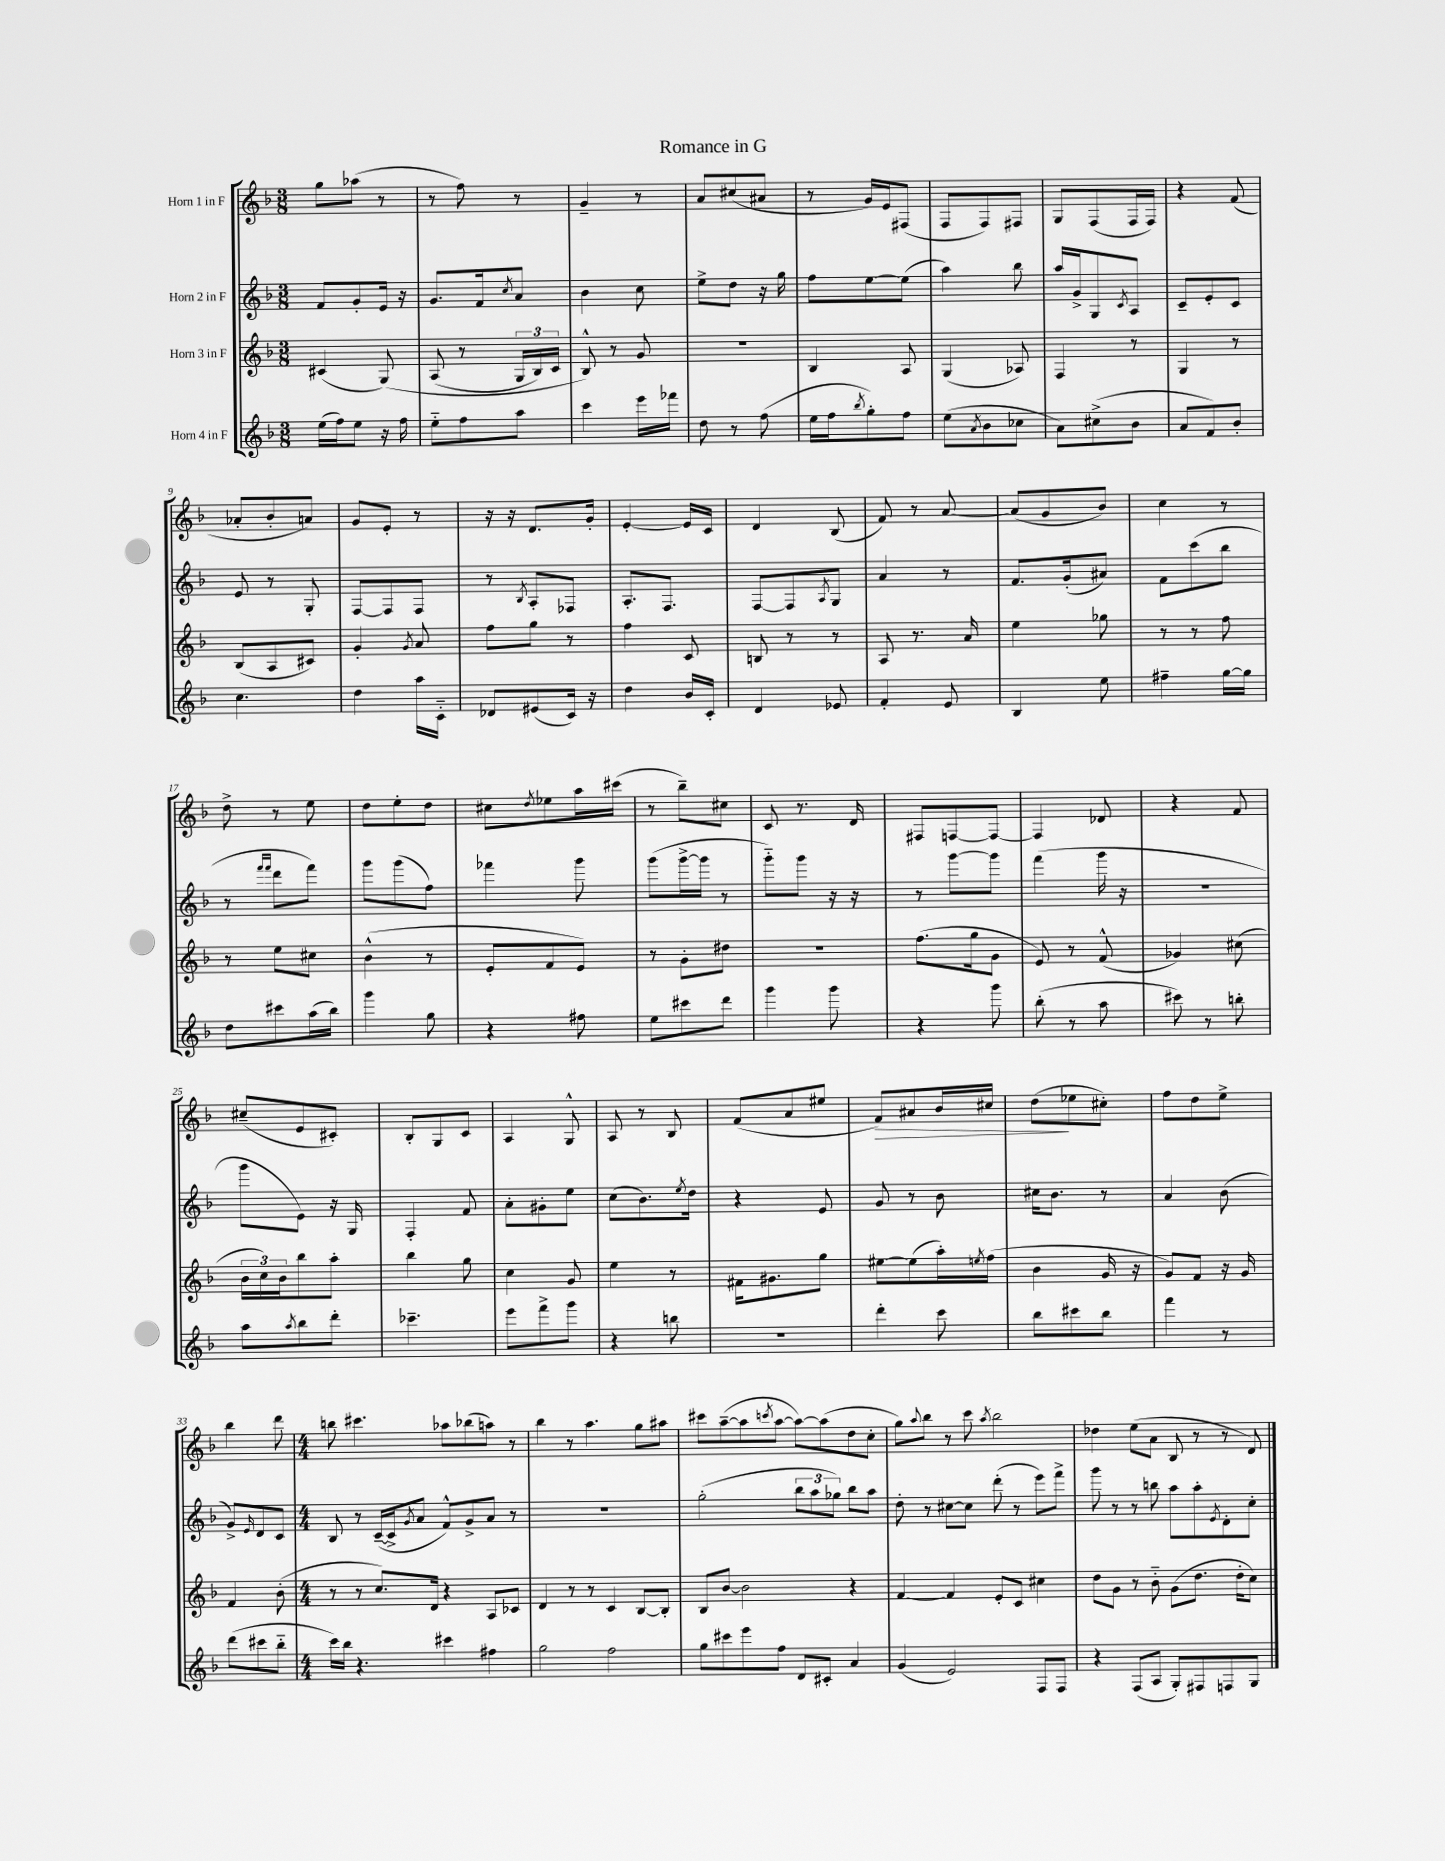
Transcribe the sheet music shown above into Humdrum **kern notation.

**kern	**kern	**kern	**kern
*staff4	*staff3	*staff2	*staff1
*clefG2	*clefG2	*clefG2	*clefG2
*k[b-]	*k[b-]	*k[b-]	*k[b-]
*M3/8	*M3/8	*M3/8	*M3/8
(16ee	(4c#	8f	8gg
16ff)	.	.	.
8ee	.	8g'	(8aa-
16r	&(8G)	16e	8r
16ff	.	16r	.
=	=	=	=
8ee'~	(8A	8.g	8r
8ff	8r	.	8ff)
.	.	16f	.
.	.	8qcc	.
8aa	24G	8a	8r
.	24B-)	.	.
.	24c	.	.
=	=	=	=
4ccc	8B-^^&)	4b-	4g~
.	8r	.	.
16eee	8g	8cc	8r
16fff-	.	.	.
=	=	=	=
8dd	4.r	8ee^	8a
8r	.	8dd	(8cc#
(8ff	.	16r	8a#
.	.	16gg	.
=	=	=	=
16ee	4B-	8ff	8r
16ff	.	.	.
8qbb-	.	.	.
8gg')	.	[8ee	16g)
.	.	.	16e
8ff	8A	(8ee]	(8F#
=	=	=	=
(8ee	(4G	4aa)	8F
8qa	.	.	.
8b-	.	.	8F)
8cc-	8A-)	8bb-	8F#
=	=	=	=
8a)	4F	16aa	8G
.	.	16g^	.
(8cc#^	.	8G	(8F
.	.	8qc	.
8b-	8r	8A	16F
.	.	.	16F)
=	=	=	=
8a	4G	8c~	4r
8f)	.	8e'	.
8b-'	8r	8c	(8f
=	=	=	=
4.cc	(8B-	8e	8a-'
.	8A	8r	8b-'
.	8c#)	8G'	8a)
=	=	=	=
4dd	4g'	[8F	8g
.	.	8F]	8e'
.	8qg	.	.
16aa	8a	8F	8r
16c'~	.	.	.
=	=	=	=
8d-	8ff	8r	16r
.	.	.	16r
.	.	8qB-	.
(8e#	8gg	8A'	8.d
16c)	8r	8F-	.
16r	.	.	16g'
=	=	=	=
4dd	4ff	8.A'	[4e'
.	.	8.F	.
16b-	8c	.	16e]
16c'	.	.	16c
=	=	=	=
4d	8B	[8F	4d
.	8r	8F]	.
.	.	8qA	.
8e-	8r	8G	(8B-
=	=	=	=
4f'	8A	4a	8f)
.	8.r	.	8r
8e	.	8r	[8a
.	16a	.	.
=	=	=	=
4B-	4ee	8.f	(8a]
.	.	.	8g
.	.	(16g'	.
8ee	8gg-	8a#)	8b-)
=	=	=	=
4ff#~	8r	8f	4cc
.	8r	(8ccc	.
[16gg	8ff	8bb-	8r
16gg]	.	.	.
=	=	=	=
8dd	8r	8r	8dd^
.	.	16qqfff	.
.	.	16qqfff	.
8ccc#	8ee	8ddd	8r
(16aa	8cc#	8fff)	8ee
16bb-)	.	.	.
=	=	=	=
4ggg	(4b-^^	8ggg	8dd
.	.	(8ggg	8ee'
8gg	8r	8ff)	8dd
=	=	=	=
4r	8e'	4fff-	8cc#
.	.	.	8qdd
.	8f	.	8ee-
8ff#	8e)	8ggg	16aa
.	.	.	(16ccc#
=	=	=	=
8ee	8r	(8ggg	8r
8ccc#	8g'	[16ggg^	8bb-~)
.	.	16ggg]	.
8ddd	8dd#	8r	8cc#
=	=	=	=
4ggg	4.r	8ggg'~)	8c
.	.	8ggg	8.r
8ggg	.	16r	.
.	.	16r	16d
=	=	=	=
4r	(8.ff	8r	8F#
.	.	[8ggg	[8F
.	16gg	.	.
8ggg	8g	8ggg]	8F_
=	=	=	=
(8bb-'	8e)	(4fff	4F]
8r	8r	.	.
8aa	(8f^^	16ggg	8d-
.	.	16r	.
=	=	=	=
8ccc#)	4g-)	4.r	4r
8r	.	.	.
8bb'	(8cc#	.	8f
=	=	=	=
8aa	24b-	8ggg	(8cc#~
.	24cc)	.	.
.	24b-	.	.
8qaa	.	.	.
8bb-	8bb-	8e)	8e
8ddd'	8aa'	16r	8c#')
.	.	16G	.
=	=	=	=
4.ccc-~	4bb-	4F'	8B-'
.	.	.	8G
.	8gg	8f	8c
=	=	=	=
8eee	4cc	8a'	4A
8fff^	.	8g#'	.
8ggg	8g	8ee	8G^^
=	=	=	=
4r	4ee	(8cc	8A
.	.	8.b-)	8r
8bb	8r	.	8B-
.	.	8qee	.
.	.	16dd	.
=	=	=	=
4.r	16f#	4r	(8f
.	8.g#	.	.
.	.	.	8a
.	8gg	8e	8ee#
=	=	=	=
4ddd'	[8ee#	8g	8f)
.	(8ee#]	8r	8a#
8ccc	16aa')	8b-	16b-
.	8qee	.	.
.	(16ff	.	16cc#
=	=	=	=
8bb-	4b-	16cc#	(8dd
.	.	8.b-	.
8ccc#	.	.	8ee-
8bb-	16g	8r	8cc#')
.	16r	.	.
=	=	=	=
4fff	8g)	4a	8ff
.	8f	.	8dd
8r	16r	(8b-	8ee^
.	16g	.	.
=	=	=	=
(8ddd	4f	8g^)	4bb-
.	.	16qqe	.
8ccc#	.	8d	.
8bb-'~	(8b-'	8c	8ddd
=	=	=	=
*M4/4	*M4/4	*M4/4	*M4/4
16ccc)	8r	8B-	8bb
16bb-	.	.	.
4.r	8r	8r	4.ccc#
.	8.cc)	([16c~	.
.	.	16c^]	.
.	.	8qg	.
.	.	8a	.
.	16d	.	.
4ccc#	4r	8f^^)	8aa-
.	.	8g^	(8bb-
4ff#	8A	8a	8aa)
.	8c-	8r	8r
=	=	=	=
2gg	4d	1r	4bb-
.	8r	.	8r
.	8r	.	4.aa
2ff	4c	.	.
.	[8B-	.	8gg
.	8B-']	.	8aa#
=	=	=	=
8gg	8B-	(2gg'	8ccc#
8ccc#	[8b-	.	([8aa~
8eee	2b-]	.	8aa]
.	.	.	8qccc
8ff	.	.	[8aa
8d	.	12bb-	8aa_)
.	.	12aa	.
8c#'	.	.	(8aa]
.	.	12gg-)	.
4a	4r	8bb-	8dd
.	.	8aa	8cc'
=	=	=	=
(4g	[4f	8dd'	8gg)
.	.	.	8qqaa
.	.	8r	8bb-
2e)	4f]	[8cc#	8r
.	.	8cc#]	8ccc
.	.	.	8qaa
.	8e'	(8ddd'	2bb-
.	8c	8r	.
8F	4cc#	8eee)	.
8F	.	8fff^	.
=	=	=	=
4r	8dd	8ggg	4dd-
.	8g	8r	.
(8F	8r	8r	(8ee
8A	8b-'~	8bb	8a
8G')	(8g	8aa	8B-
8F#	8.dd	8aa'	8r
.	.	8qe	.
8F	.	8d'	8r
.	16dd'	.	.
8G	8cc)	8cc'	8d)
==	==	==	==
*-	*-	*-	*-
